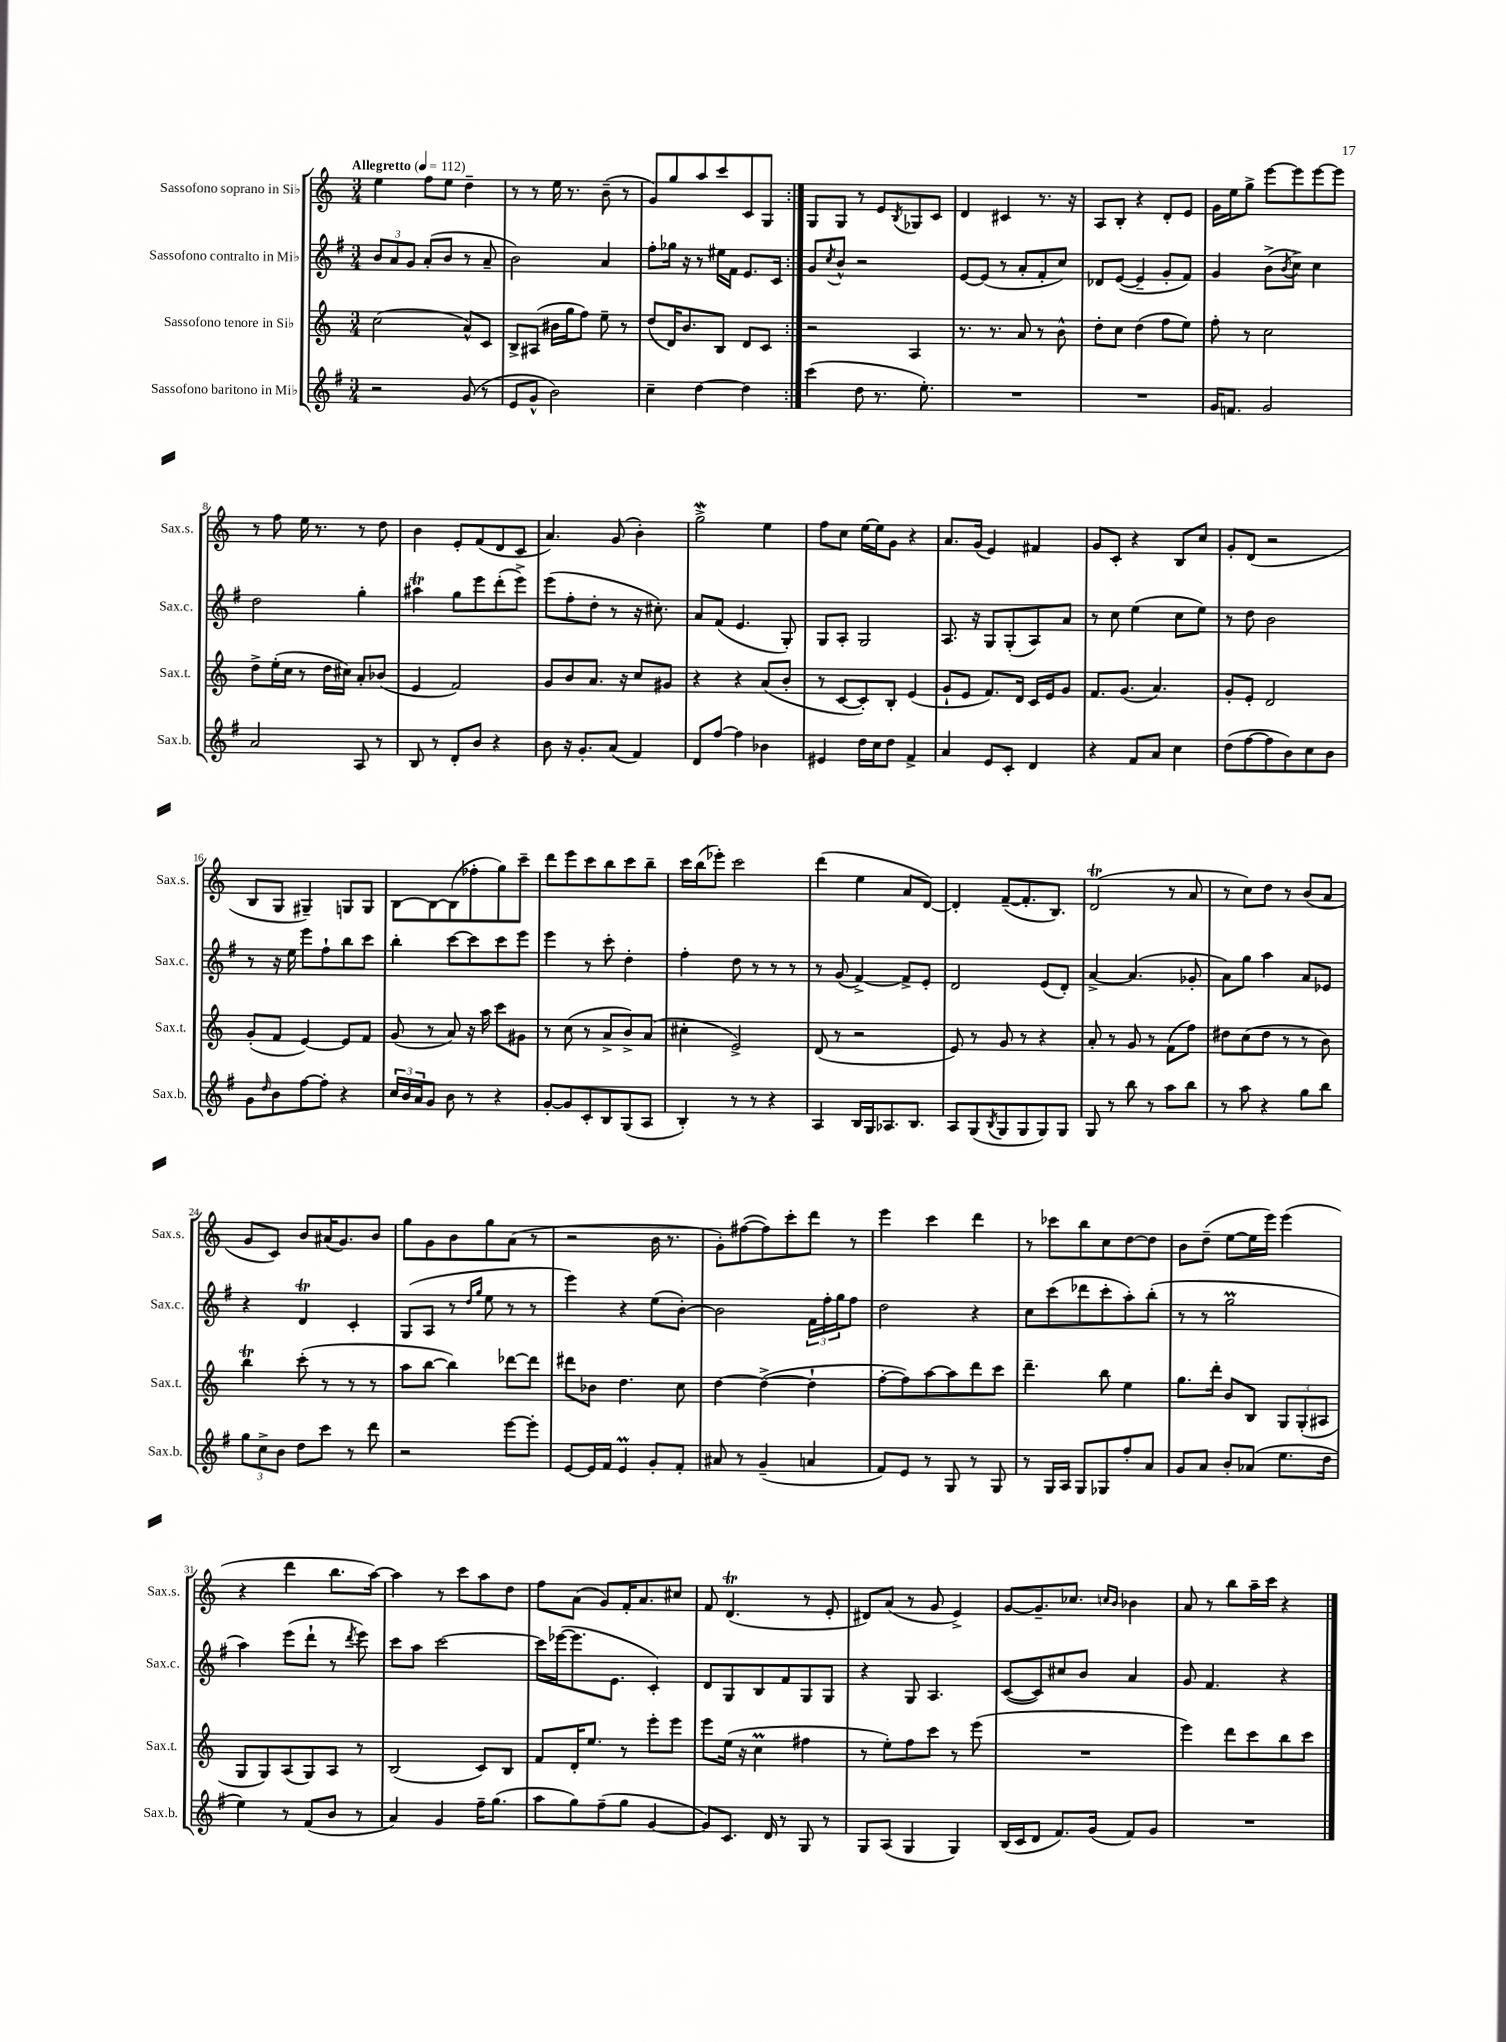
<<
\new StaffGroup <<
\new Staff = "s0" \with { instrumentName = "Sassofono soprano in Sib" shortInstrumentName = "Sax.s." } {
    \clef treble \key c \major \numericTimeSignature \time 3/4 \tempo "Allegretto" 4 = 112
    \repeat volta 2 { e''4 f''8 e''8 d''4-- |
    r8 r8 e''16 r8. b'8--( r8 |
    g'8) g''8 a''8 c'''8 c'8 g8 | }
    g8 g8 r8 e'8 \acciaccatura { b8 } ges8 c'8 |
    d'4 cis'4 r8. r16 |
    a8 b8-. r4 d'8-. e'8 |
    g'16 e''16 g''8-> e'''8~ e'''8 e'''8~ e'''8 |
    r8 f''8 e''16 r8. r8 d''8 |
    b'4 e'8-. f'8( d'8 c'8 |
    a'4.) g'8( b'4-.) |
    g''2->\mordent e''4 |
    f''8 c''8 e''16~ e''16 g'8 r4 |
    a'8. g'16( e'4) fis'4 |
    g'8 c'8-. r4 b8 c''8 |
    g'8-. d'8( r2 |
    b8 g8 gis4--) g8 g8 |
    b8~ b8~ b8( fes''8-. g''8) c'''8-- |
    d'''8 e'''8 c'''8 b''8 c'''8 b''8-- |
    c'''16 b''16( ees'''8-.) c'''2 |
    d'''4( e''4 a'8 d'8~) |
    d'4-. f'8~--( f'8.-. b8.) |
    d'2\trill( r8 a'8 |
    r8 c''8) d''8 r8 b'8( a'8 |
    g'8 c'8) b'8 ais'16( g'8.) b'8 |
    g''8 g'8 b'8 g''8 a'8( r8 |
    r2 b'16 r8. |
    g'8-.) fis''8~( fis''8) c'''8-. d'''8 r8 |
    e'''4 c'''4 d'''4 |
    r8 ces'''8 b''8 c''8 d''8~ d''8 |
    b'8 d''8--( e''8~ e''16 e'''16) e'''4( |
    r4 d'''4 b''8. a''16~) |
    a''4 r8 c'''8 a''8 d''8 |
    f''8 a'8( g'8) f'16-. a'8. cis''8 |
    f'8 d'4.\trill( r8 e'8-. |
    dis'8) a'8( r8 g'8 e'4->) |
    g'8~ g'8.-- ces''8. \grace { c''16 b'16 } bes'4 |
    a'8 r8 b''8 a''16-- c'''16 r4 \bar "|." |
}
\new Staff = "s1" \with { instrumentName = "Sassofono contralto in Mib" shortInstrumentName = "Sax.c." } {
    \clef treble \key g \major \numericTimeSignature \time 3/4
    \repeat volta 2 { \tuplet 3/2 { b'8 a'8 g'8 } a'8-.( b'8 r8 a'8-- |
    b'2) a'4 |
    fis''8-. ges''16 r16 r8 eis''16 fis'16 e'8. c'16 | }
    g'8 \acciaccatura { c''8 } b'8-^ r2 |
    e'8~ e'8( r8 a'8-. fis'8-. c''8) |
    des'8 e'8~( e'4-- g'8-. fis'8) |
    g'4 b'8->( \acciaccatura { b'8 } c''8->) c''4 |
    d''2 g''4-. |
    ais''4\trill g''8 e'''8 d'''8-.( e'''8->) |
    e'''8( fis''8-. d''8-. r8 r16 cis''8.-.) |
    a'8 fis'8( e'4. g8-.) |
    g8 a8-. g2 |
    a8. r16 g8 g8-.( a8) a'8 |
    r8 c''8 e''4( c''8 e''8) |
    r8 d''8 b'2 |
    r8 r16 e''16 e'''8 fis''8-! b''8 c'''8 |
    b''4-. c'''8~ c'''8 c'''8 e'''8 |
    e'''4 r8 c'''8-. d''4-. |
    fis''4-. d''8 r8 r8 r8 |
    r8 g'8( fis'4~->) fis'8-> e'8-. |
    d'2 e'8( d'8-.) |
    a'4~-> a'4.( ges'8-. |
    a'8) g''8 a''4 a'8 ees'8 |
    r4 d'4\trill c'4-. |
    g8( a8 r8 \grace { d''16 g''16 } e''8 r8 r8 |
    e'''4) r4 e''8( b'8~-.) |
    b'2 \tuplet 3/2 { fis'16 fis''16-. g''16 } fis''8 |
    d''2 r4 |
    c''8 c'''8( des'''8 c'''8-. a''8-.) b''8-.( |
    r8 r8 g''2\prall |
    a''4) e'''8( d'''8-! r8 \acciaccatura { d'''8 } e'''8) |
    c'''8 a''8 c'''2~ |
    c'''16 ees'''16~( ees'''8. e'8. c'4-.) |
    d'8 g8 b8 fis'8 g8 g8 |
    r4 g8 a4. |
    c'8~( c'8) cis''8 b'8 a'4 |
    g'8 fis'4. r4 \bar "|." |
}
\new Staff = "s2" \with { instrumentName = "Sassofono tenore in Sib" shortInstrumentName = "Sax.t." } {
    \clef treble \key c \major \numericTimeSignature \time 3/4
    \repeat volta 2 { c''2( a'8-^) c'8 |
    b8-> ais8( bis'16 g''16 f''8) e''8-- r8 |
    d''8( d'16) b'8. b8 d'8 c'8 | }
    r2 a4 |
    r8. r8. a'8 r8 b'8-^ |
    d''8-. c''8 d''4( f''8 e''8) |
    f''8-. r8 c''2 |
    d''8-> e''16-.( c''16 r8 d''16 cis''16) a'8-. bes'8( |
    e'4 f'2) |
    g'8 b'8 a'8. r16 c''8 gis'8 |
    r4 r4 a'8( b'8-. |
    r8 c'8~ c'8-.) b8-. e'4( |
    g'8-! e'8 f'8.) d'16 c'16 e'16 g'8 |
    f'8. g'8.( a'4.) |
    g'8-. e'8-. d'2 |
    g'8-.( f'8 e'4~) e'8 f'8 |
    g'8( r8 a'8) r16 a''16 c'''8 gis'8 |
    r8 c''8( r8 a'8-> b'8->) a'8( |
    cis''4-. e'2->) |
    d'8( r8 r2 |
    e'8) r8 g'8 r8 r4 |
    a'8-. r8 g'8 r8 f'8( f''8) |
    dis''8 c''8( dis''8 r8 r8 b'8) |
    b''4\trill c'''8-.( r8 r8 r8 |
    a''8 b''8~ b''4) des'''8~ des'''8 |
    dis'''8 bes'8 d''4. c''8 |
    d''4~ d''4~->( d''4-! |
    f''8~-. f''8) a''8~ a''8 d'''8 c'''8 |
    d'''4.-- b''8 e''4 |
    g''8. d'''16-. b'8 b8 \tuplet 3/2 { g8 g8-.( ais8 } |
    g8 g8) a8( g8) a8 r8 |
    b2( c'8) b8 |
    f'8 d'16-. e''8. r8 e'''8-. e'''8 |
    e'''8 e''16( r16 c''4\prall fis''4 |
    r8 e''8-.) f''8 c'''8 r8 e'''8( |
    R2. |
    e'''4) d'''8 c'''8 b''8 c'''8 \bar "|." |
}
\new Staff = "s3" \with { instrumentName = "Sassofono baritono in Mib" shortInstrumentName = "Sax.b." } {
    \clef treble \key g \major \numericTimeSignature \time 3/4
    \repeat volta 2 { r2 g'8( r8 |
    e'8 g'8-^ b'2) |
    c''4-- d''4~ d''4 | }
    c'''4( d''8 r8. e''8.-.) |
    R2. |
    R2. |
    g'16 f'8. g'2 |
    a'2 a8 r8 |
    b8 r8 d'8-. b'8 r4 |
    b'8 r16 g'8.-. a'8( fis'4) |
    d'8 fis''8~ fis''4 bes'4 |
    eis'4 d''16 c''16 d''8 fis'4-> |
    a'4 e'8 c'8-. d'4 |
    r4 fis'8 a'8 c''4 |
    d''8( fis''8~ fis''8 b'8) c''8 b'8 |
    g'8 \grace { d''16 } b'8 fis''8~ fis''8-. r4 |
    \tuplet 3/2 { c''16 b'16 a'16 } g'8 b'8 r8 r4 |
    g'8~-. g'8 c'8-. b8 g8( a8 |
    b4-.) r8 r8 r4 |
    a4 b16 g16 aes8. b8. |
    a8 g8( \acciaccatura { b8 } g8 g8 g8) g8 |
    g8 r8 b''8 r8 a''8 b''8 |
    r8 a''8 r4 g''8 b''8 |
    \tuplet 3/2 { g''8 c''8-> b'8 } d''8 c'''8 r8 d'''8 |
    r2 e'''8~ e'''8-. |
    e'8~ e'16 fis'16 e'4\prall g'8-. fis'8-. |
    ais'8 r8 g'4--( a'4 |
    fis'8) e'8 r8 g8 r8 g8 |
    r8 g16 a16 g8 ges8 fis''8-. a'8 |
    g'8 a'8 b'8-. aes'8( e''8. d''16 |
    e''4) r8 fis'8( b'8 r8 |
    a'4) g'4 fis''16-- g''8.( |
    a''8 g''8) fis''8--( g''8 g'4~ |
    g'8) c'8. d'16 r8 g8 r8 |
    g8 a8( g4 g4) |
    b16( c'16 d'8 fis'8.) g'16( fis'8) g'8 |
    R2. \bar "|." |
}
>>
>>
